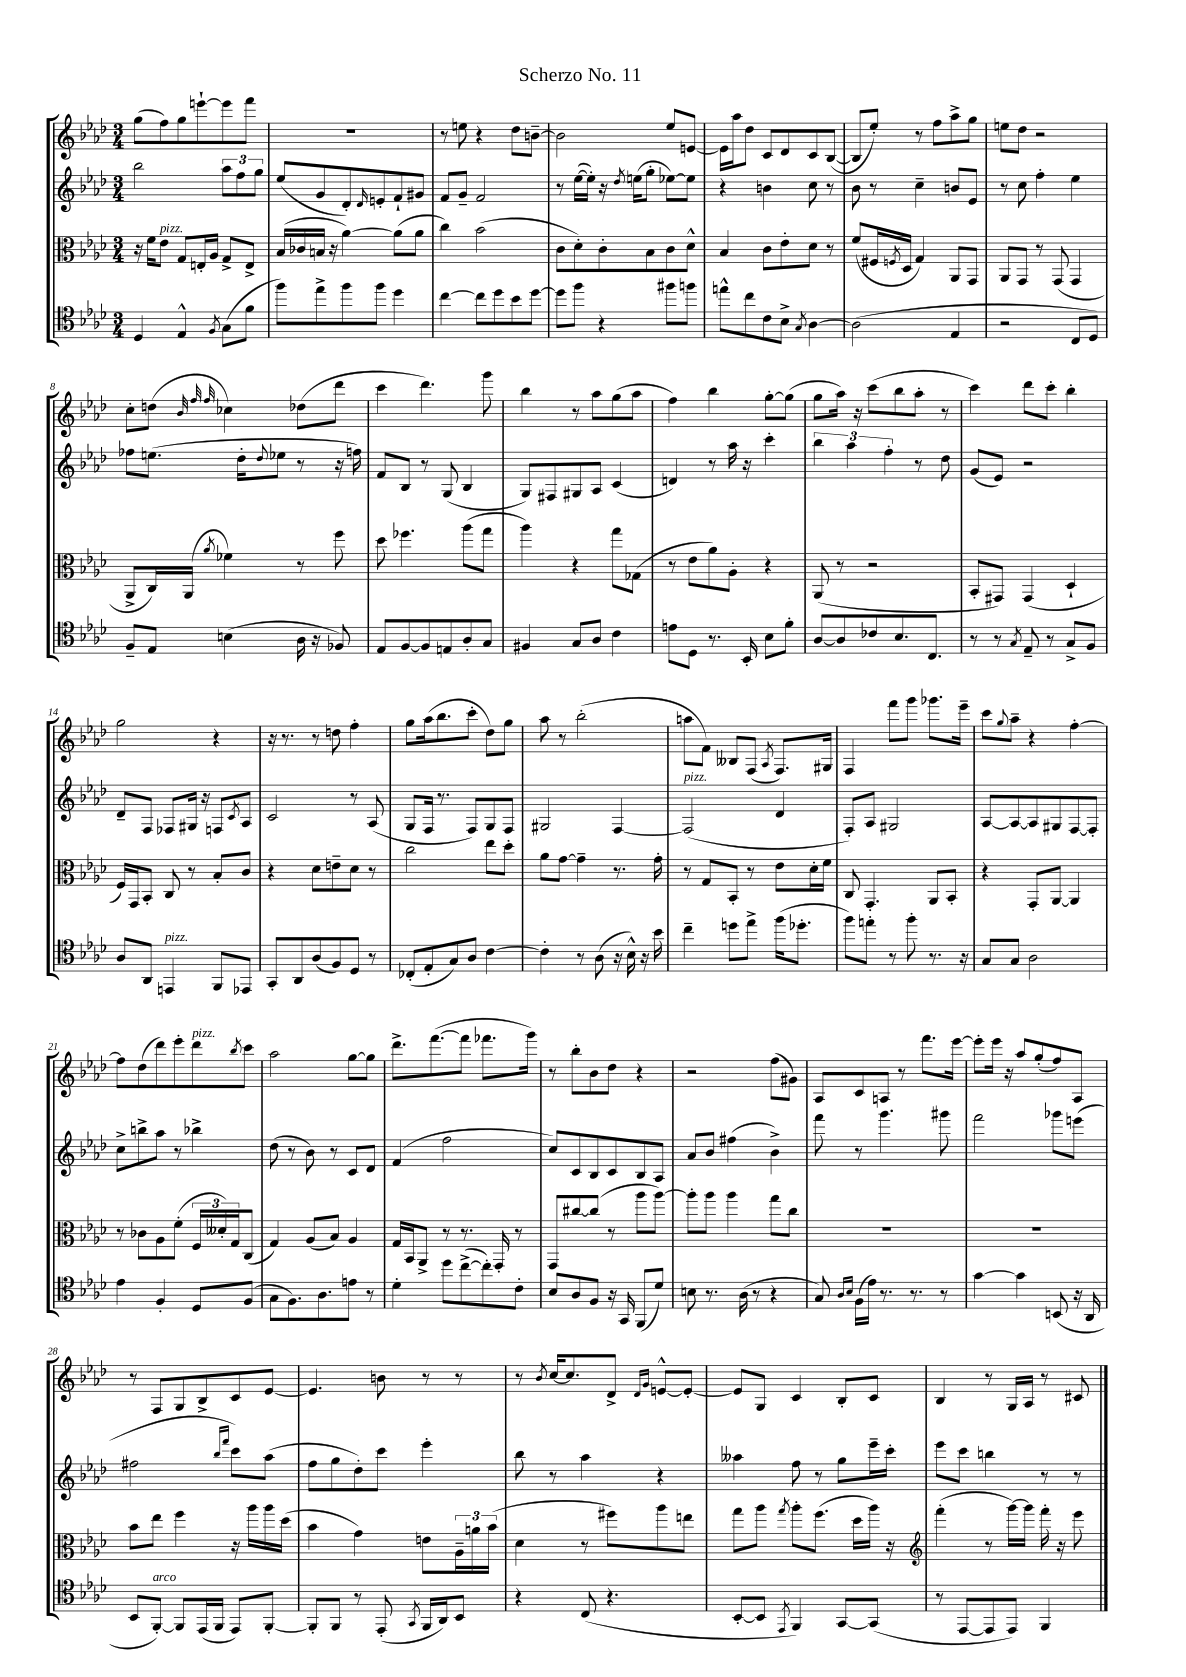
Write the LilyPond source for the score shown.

\header { title = "Scherzo No. 11" }
<<
\new StaffGroup <<
\new Staff = "s0" {
    \clef treble \key aes \major \numericTimeSignature \time 3/4
    g''8( f''8) g''8 e'''8~-! e'''8 f'''8 |
    R2. |
    r8 e''8 r4 des''8 b'8~-- |
    b'2 ees''8 e'8~ |
    e'16 aes''16 des''8 c'8 des'8 c'8 bes8~( |
    bes8 ees''8-.) r8 f''8 aes''8-> g''8 |
    e''8 des''8 r2 |
    c''8-. d''8( \grace { bes'32 f''32 f''32 } ces''4) des''8( des'''8 |
    c'''4 des'''4.) g'''8 |
    bes''4 r8 aes''8 g''8( aes''8 |
    f''4) bes''4 g''8~-. g''8( |
    g''8 aes''16) r16 c'''8( bes''8 aes''8-. r8 |
    c'''4) des'''8 c'''8-. bes''4-. |
    g''2 r4 |
    r16 r8. r8 d''8 f''4-. |
    g''8 aes''16( bes''8. c'''8-. des''8) g''8 |
    aes''8 r8 bes''2-.( |
    a''8 f'8) beses8 f8( \acciaccatura { aes8 } f8.) gis16 |
    f4 f'''8 g'''8 ges'''8. ees'''16-- |
    c'''8 \appoggiatura { g''8 } aes''8-- r4 f''4~-. |
    f''8 des''8( des'''8) ees'''8-. des'''8^\markup { \italic "pizz." } \acciaccatura { bes''8 } c'''8 |
    aes''2 g''8~ g''8 |
    des'''8.-> f'''8.~( f'''8 fes'''8. g'''16) |
    r8 bes''8-. bes'8 des''8 r4 |
    r2 f''8( gis'8) |
    aes8 c'8 a8 r8 f'''8. ees'''16~ |
    ees'''8-. ees'''16 r16 aes''8 g''8-.( f''8) aes8 |
    r8 f8 g8 bes8-> c'8 ees'8~ |
    ees'4. b'8 r8 r8 |
    r8 \acciaccatura { bes'8 } c''16~ c''8. des'8-> \grace { des'16 g'16 } e'8~-^ e'8~-. |
    e'8 g8 c'4 bes8-. c'8 |
    bes4 r8 g16 aes16 r8 cis'8 \bar "|." |
}
\new Staff = "s1" {
    \clef treble \key aes \major \numericTimeSignature \time 3/4
    bes''2 \tuplet 3/2 { aes''8 f''8 g''8 } |
    ees''8( g'8 des'8-.) \grace { des'16 } e'8-. f'8-! gis'8 |
    f'8 g'8-- f'2 |
    r8 ees''16~( ees''16-.) r16 \acciaccatura { des''8 } e''16( g''8-. ees''8~) ees''8 |
    r4 b'4 c''8 r8 |
    bes'8 r8 c''4-- b'8 ees'8 |
    r8 c''8 f''4-. ees''4 |
    fes''8 e''8.( des''16-. \appoggiatura { des''8 } ees''8 r8 r16 f''16) |
    f'8 bes8 r8 g8( bes4 |
    g8) fis8 gis8 aes8 c'4( |
    d'4) r8 aes''16 r16 c'''4-. |
    \tuplet 3/2 { bes''4 aes''4 f''4-. } r8 des''8 |
    g'8( ees'8) r2 |
    des'8-- f8 fes8 gis16 r16 f8 \acciaccatura { c'8 } aes8 |
    c'2 r8 aes8( |
    g8 f16 r8. f8) g8 f8 |
    gis2 f4~ |
    f2^\markup { \italic "pizz." }( des'4 |
    f8-.) aes8 gis2 |
    aes8~ aes8~ aes8 gis8 f8~ f8-. |
    c''8-> b''8-> aes''8 r8 bes''4-> |
    des''8( r8 bes'8) r8 c'8 des'8 |
    f'4( f''2 |
    c''8) c'8 bes8 c'8 bes8 aes8 |
    aes'8 bes'8 fis''4( bes'4->) |
    f'''8 r8 g'''4. gis'''8 |
    f'''2 ges'''8 e'''8( |
    fis''2 \grace { bes''16 f'''16 } c'''8) aes''8( |
    f''8 g''8 des''8-.) c'''8 ees'''4-. |
    bes''8 r8 aes''4 r4 |
    aeses''4 f''8 r8 g''8 ees'''16-- c'''16-. |
    ees'''8 c'''8 b''4 r8 r8 \bar "|." |
}
\new Staff = "s2" {
    \clef alto \key aes \major \numericTimeSignature \time 3/4
    r16 f'16 ees'8^\markup { \italic "pizz." } g8 e16-. aes16 g8-> e8-> |
    bes16( ces'16 b16 r16 aes'4~) aes'8( aes'8 |
    c''4) bes'2( |
    c'8 des'8-.) c'8-. bes8 c'8 des'8-^ |
    bes4 c'8 ees'8-. des'8 r8 |
    f'8( fis16 \acciaccatura { f8 } des16 g4) aes,8 g,8 |
    aes,8 g,8 r8 g,8( g,4 |
    aes,8-> c16) aes,16( \acciaccatura { aes'8 } fes'4) r8 f''8 |
    des''8 fes''4. aes''8( g''8 |
    aes''4) r4 g''8 ges8( |
    r8 ees'8 aes'8) aes8-. r4 |
    aes,8( r8 r2 |
    bes,8-. gis,8) gis,4( des4-! |
    f16) g,16 bes,8-. c8 r8 bes8-. c'8 |
    r4 des'8 e'8-- des'8 r8 |
    c''2 ees''8 des''8-. |
    aes'8 g'8~ g'4-- r8. g'16-. |
    r8 g8 bes,8-. r8 ees'8 des'16-. f'16 |
    c8 g,4.-. aes,8 bes,8-. |
    r4 g,8-. aes,8~ aes,4 |
    r8 ces'8 aes8 f'8-.( \tuplet 3/2 { f16 deses'16-.) g16 } c8( |
    g4) aes8( bes8) aes4 |
    g16 bes,16 aes,8-> r8 r8. g,16-. r8 |
    g,8 cis''8~ cis''8( r8 aes''8 aes''8~) |
    aes''8-. aes''8 aes''4 g''8 c''8 |
    R2. |
    R2. |
    bes'8 ees''8 f''4 r16 aes''16 aes''16 des''16( |
    bes'4 g'4) e'8 \tuplet 3/2 { aes16-- a'16 bes'16( } |
    des'4 r8 fis''8) aes''8 e''8 |
    g''8 aes''8 \acciaccatura { g''8 } aes''8-. f''8.( des''16 aes''16) r16 |
    \clef treble f'''4-.( r8 g'''16~) g'''16 f'''16-. r16 ees'''8 \bar "|." |
}
\new Staff = "s3" {
    \clef tenor \key aes \major \numericTimeSignature \time 3/4
    des4 ees4-^ \acciaccatura { f8 } g8( f'8 |
    f''8) ees''8-> f''8 f''8 des''4 |
    c''4~ c''8 des''8 bes'8 des''8~ |
    des''8 f''8 r4 fis''8 f''8 |
    e''8-^ c''8 c'8 bes8-> \acciaccatura { g8 } aes4~ |
    aes2( ees4 |
    r2 c8 des8) |
    f8-- ees8 b4( aes16 r16 fes8) |
    ees8 f8~ f8 e8 aes8-. g8 |
    fis4 g8 aes8 c'4 |
    e'8 des8 r8. bes,16-. bes8 f'8-. |
    aes8~ aes8 ces'8 bes8. c8. |
    r8 r8 \acciaccatura { g8 } ees8-- r8 g8-> f8 |
    aes8 aes,8 e,4^\markup { \italic "pizz." } f,8 ees,8 |
    g,8-. aes,8 aes8( f8) des8 r8 |
    ces8-.( ees8-. g8) aes8 c'4~ |
    c'4-. r8 aes8( r16 bes16-^) r16 bes'16 |
    c''4-- d''8 ees''8-> f''16( des''8.-. |
    f''8) e''8-. r8 f''8-. r8. r16 |
    g8 g8 aes2 |
    ees'4 f4-. des8 f8( |
    g8 f8.) aes8. e'8 r8 |
    des'4-. des''8 c''8~->( c''8-.) c'8-. |
    bes8 aes8 f8 r16 g,16 f,8( des'8) |
    b8 r8. aes16( r8 r4 |
    g8) \grace { aes16 bes16 } f16( ees'16) r8. r8. r8 |
    g'4~ g'4 b,8( r16 aes,16 |
    bes,8 f,8~-.^\markup { \italic "arco" }) f,8 ees,16( f,16 ees,8) f,8~-. |
    f,8-. f,8 r8 ees,8-.( \acciaccatura { g,8 } f,16 aes,16) bes,8 |
    r4 c8( r4. |
    bes,8~-. bes,8 \acciaccatura { ees,8 } f,4) g,8~ g,8( |
    r8 ees,8~ ees,8 ees,8) f,4 \bar "|." |
}
>>
>>
